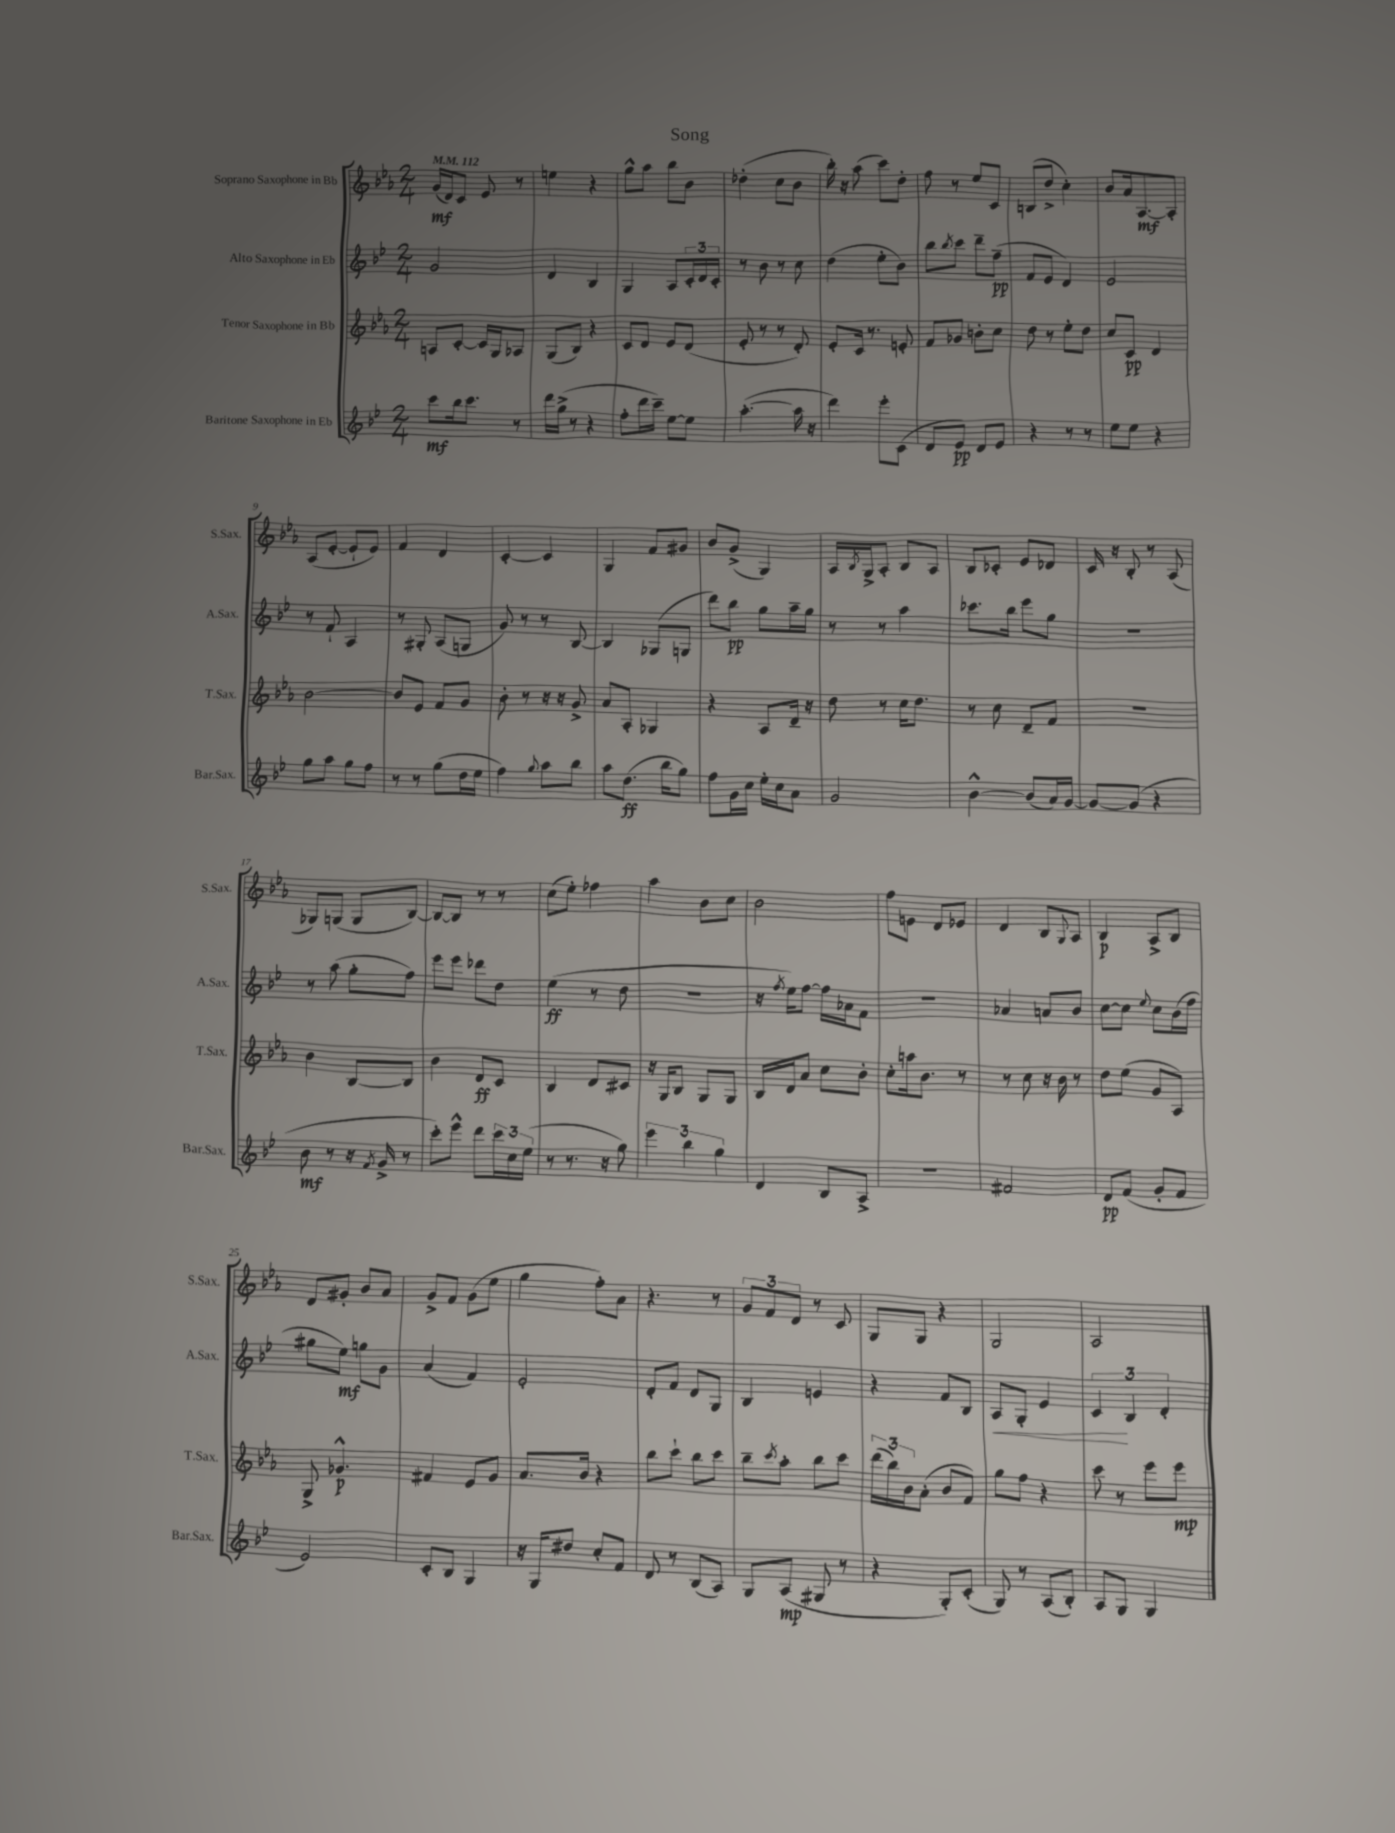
\header { title = "Song" }
<<
\new StaffGroup <<
\new Staff = "s0" \with { instrumentName = "Soprano Saxophone in Bb" shortInstrumentName = "S.Sax." } {
    \clef treble \key ees \major \numericTimeSignature \time 2/4 \tempo 4 = 112
    g'16\mf( d'16) c'8 ees'8 r8 |
    e''4 r4 |
    g''8-^ aes''8 bes''8 bes'8 |
    des''4-.( c''8 bes'8 |
    bes''16-.) r16 aes''8( c'''8) d''8-. |
    f''8 r8 ees''8 c'8 |
    b8( d''8-> c''4-.) |
    bes'8 aes'16 aes8.~\mf aes8-. |
    aes8( ees'8~-. ees'8-! ees'8) |
    f'4 d'4 |
    c'4~-. c'4 |
    g4 f'8 gis'8 |
    bes'8 g'8->( g4) |
    aes16 \acciaccatura { bes8 } g16-> aes8-. bes8 aes8 |
    bes8 ces'8-. ees'8 des'8 |
    c'16 r16 bes8-. r8 aes8( |
    ges8) g8( g8 bes8~) |
    bes8~ bes8 r8 r8 |
    c''8( ees''8-.) fes''4 |
    aes''4 bes'8 c''8 |
    bes'2 |
    f''8 e'8 d'8 ees'8 |
    d'4 bes8 \appoggiatura { g8 } aes8 |
    bes4\p aes8-> bes8 |
    d'8 gis'8-. bes'8 aes'8 |
    g'8-> f'8 g'8( ees''8 |
    g''4 f''8-.) aes'8 |
    r4. r8 |
    \tuplet 3/2 { g'8 f'8 d'8 } r8 c'8 |
    g8 g8 r4 |
    g2 |
    aes2 \bar "|." |
}
\new Staff = "s1" \with { instrumentName = "Alto Saxophone in Eb" shortInstrumentName = "A.Sax." } {
    \clef treble \key bes \major \numericTimeSignature \time 2/4
    g'2 |
    d'4 bes4 |
    g4 a8 \tuplet 3/2 { c'16-. d'16 c'16-. } |
    r8 bes'8 r8 c''8 |
    d''4( ees''8-. bes'8) |
    bes''8 \acciaccatura { bes''8 } c'''8 d'''8-- f''8--\pp( |
    f'8 ees'8 d'4) |
    ees'2 |
    r8 f'8-! a4 |
    r8 gis8-. a8( g8 |
    g'8) r8 r8 bes8~ |
    bes4 ges8( g8 |
    d'''8) bes''8\pp g''8 a''16-- g''16 |
    r8 r8 a''4 |
    ces'''8. bes''16 ees'''8 g''8 |
    R2 |
    r8 a''8( g''8-. f''8) |
    ees'''8 ees'''8 des'''8 d''8 |
    ees''4\ff( r8 d''8 |
    R2 |
    r16 \acciaccatura { f''8 } ees''16) f''8~ f''16 aes'16 f'8 |
    R2 |
    aes'4 a'8 bes'8 |
    c''8~ c''8 \appoggiatura { ees''8 } c''8 bes'16( f''16 |
    gis''8 ees''8\mf) g''8 g'8 |
    a'4( f'4) |
    ees'2-. |
    d'8-. f'8 d'8 g8 |
    bes4 e'4 |
    r4 f'8 bes8 |
    a8\< g8-. ees'4 |
    \tuplet 3/2 { c'4\! bes4 d'4-. } \bar "|." |
}
\new Staff = "s2" \with { instrumentName = "Tenor Saxophone in Bb" shortInstrumentName = "T.Sax." } {
    \clef treble \key ees \major \numericTimeSignature \time 2/4
    a8 c'8~-. c'16 g16 aes8 |
    g8( bes8) r4 |
    c'8 d'8 ees'8 d'8( |
    ees'8-. r8 r8 d'8-.) |
    ees'8-. c'16 r8. e'8-. |
    f'8 ges'8 b'8-. c''8 |
    d''8 r8 ees''8-. d''8 |
    c''8 c'8\pp d'4 |
    bes'2~ |
    bes'8 ees'8 f'8 g'8 |
    bes'8-. r8 r16 r16 g'8-> |
    aes'8 aes8-. ges4 |
    r4 aes8 d'16-- r16 |
    d''8 r8 c''16 d''8. |
    r8 c''8 d'8-- f'8 |
    r2 |
    bes'4 bes8~ bes8 |
    bes'4 d'8\ff c'8 |
    bes4 d'8 cis'8 |
    r16 g16 bes8 g8 g8 |
    bes16 d'16 aes'8 c''8 bes'8-. |
    c''8-. a''16 bes'8. r8 |
    r8 c''8 r16 bes'16 r8 |
    d''8 ees''8( g'8 aes8) |
    g8-> ges'4.-^\p |
    fis'4 ees'8 g'8 |
    aes'8. bes'16 r4 |
    bes''8 c'''8-! bes''8 c'''8 |
    bes''8-- \acciaccatura { c'''8 } aes''8-. bes''8 c'''8 |
    \tuplet 3/2 { d'''16( bes''16) bes'16 } aes'8-.( bes'8 f'8) |
    g''8 f''8 r4 |
    c'''8 r8 ees'''8 ees'''8\mp \bar "|." |
}
\new Staff = "s3" \with { instrumentName = "Baritone Saxophone in Eb" shortInstrumentName = "Bar.Sax." } {
    \clef treble \key bes \major \numericTimeSignature \time 2/4
    c'''8\mf bes''16 c'''8. r8 |
    d'''16 g''16->( r8 r4 |
    f''8-. d'''16 c'''16--) ees''8~ ees''8 |
    a''4.~-.( a''16 r16 |
    d'''4) ees'''8-. c'8( |
    d'8 ees'8\pp) d'8 ees'8 |
    r4 r8 r8 |
    ees''8 ees''8 r4 |
    g''8 a''8 g''8 f''8 |
    r8 r8 g''8( d''16 ees''16 |
    f''4) \appoggiatura { g''8 } a''8 bes''8 |
    a''8 d''8.\ff( bes''16 g''8) |
    f''8 g'16 c''16 ees''16-. c''16 a'8 |
    g'2 |
    bes'4~-^ bes'8( a'16) g'16~ |
    g'8~ g'8( r4 |
    bes'8\mf r8 r16 \acciaccatura { f'8 } g'16-> r8 |
    c'''8-.) ees'''8-^ d'''8 \tuplet 3/2 { c'''16 c''16 ees''16( } |
    r8 r8. r16 g''8) |
    \tuplet 3/2 { ees'''4 bes''4 g''4 } |
    d'4 bes8 a8-> |
    R2 |
    fis'2 |
    d'8\pp f'8( g'8-. f'8 |
    ees'2) |
    c'8-. bes8 g4 |
    r16 g16 dis''8 c''8-. f'8 |
    d'8 r8 bes8( a8) |
    g8 a8\mp( gis8 r8 |
    r4 g8-.) c'8-.( |
    g8) r8 a8( bes8-.) |
    a8 g8 g4 \bar "|." |
}
>>
>>
